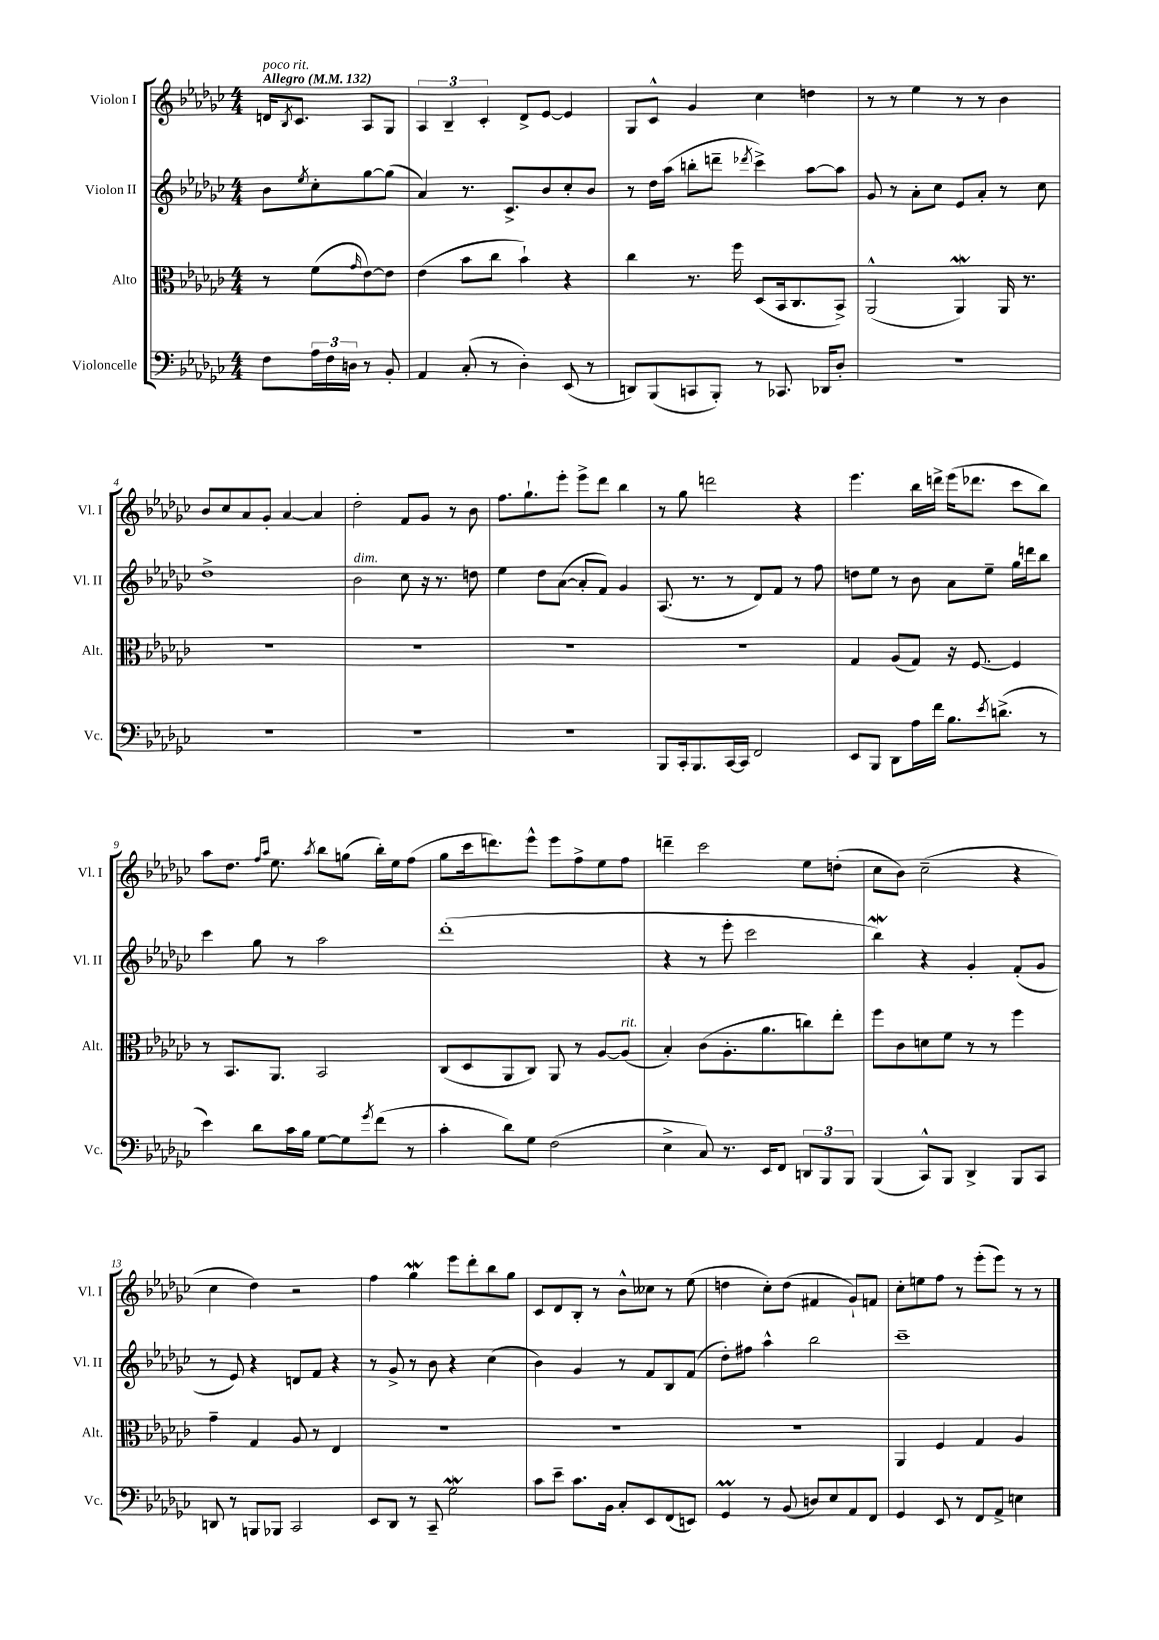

**kern	**kern	**kern	**kern
*part4	*part3	*part2	*part1
*staff4	*staff3	*staff2	*staff1
*I"Violoncelle	*I"Alto	*I"Violon II	*I"Violon I
*I'Vc.	*I'Alt.	*I'Vl. II	*I'Vl. I
*clefF4	*clefC3	*clefG2	*clefG2
*k[b-e-a-d-g-c-]	*k[b-e-a-d-g-c-]	*k[b-e-a-d-g-c-]	*k[b-e-a-d-g-c-]
*M4/4	*M4/4	*M4/4	*M4/4
*MM132	*MM132	*MM132	*MM132
=	=	=	=
!	!	!	!LO:TX:a:B:t=Allegro
!	!	!	!LO:TX:a:i:t=poco rit.
8F\L	8r	8b-\L	16dn/KL
.	.	.	8qB-/
.	.	.	8.c-/J
.	.	8qee-/	.
24A-\L	(8f\L	8cc-'\	.
24F\	.	.	.
24Dn\JJ	.	.	.
.	16qqg-/	.	.
8r	[8e-\)	[8gg-\	8A-/L
8BB-'/	8e-\J]	(8gg-\J]	8G-/J
=1	=1	=1	=1
4AA-/	(4e-\	4a-/)	6A-/
.	.	.	6B-~/
(8C-'/	8b-\L	8.r	.
.	.	.	6c-'/
8r	8cc-\J	.	.
.	.	8.c-^/L	.
4D-'\)	4b-`\)	.	8d-^/L
.	.	8b-/	[8e-/J
(8EE-/	4r	8cc-'/	4e-/]
8r	.	8b-/J	.
=2	=2	=2	=2
8DDn/L)	4cc-\	8r	8G-/L
(8BBB-/	.	16dd-\LL	8c-^^/J
.	.	(16aa-\JJ	.
8CCn/	8.r	8bbn'\L	4g-/
8BBB-'/J)	.	8dddn~\J	.
.	16ff\	.	.
.	.	8qddd-X/	.
8r	(8D-/L	4ccc-^\)	4cc-\
8.CC-X/	16BB-/k	.	.
.	8.C-/	.	.
.	.	[8aa-\L	4ddn\
16DD-X/KL	.	.	.
8D-'/J	8BB-^/J)	8aa-\J]	.
=3	=3	=3	=3
1r	(2AA-^^/	8g-/	8r
.	.	8r	8r
.	.	8a-'\L	4ee-\
.	.	8cc-\J	.
.	4AA-W/)	8e-/L	8r
.	.	8a-'/J	8r
.	16AA-/	8r	4b-\
.	8.r	.	.
.	.	8cc-\	.
!!LO:LB:g=z
=4	=4	=4	=4
1r	1r	1dd-^	8b-/L
.	.	.	8cc-/
.	.	.	8a-/
.	.	.	8g-'/J
.	.	.	[4a-/
.	.	.	4a-/]
=5	=5	=5	=5
!	!	!LO:TX:a:i:t=dim.	!
1r	1r	2b-\	2dd-'\
.	.	8cc-\	8f/L
.	.	16r	8g-/J
.	.	8.r	.
.	.	.	8r
.	.	8ddn\	8b-\
=6	=6	=6	=6
1r	1r	4ee-\	8.ff\L
.	.	.	8.gg-`\
.	.	8dd-\L	.
.	.	([8a-\J	8eee-'\J
.	.	8a-'/L]	8eee-^\L
.	.	8f/J)	8ddd-\J
.	.	4g-/	4bb-\
=7	=7	=7	=7
8BBB-/L	1r	(8.A-/	8r
16CC-'/k	.	.	8gg-\
8.BBB-/	.	8.r	.
.	.	.	2dddn\
[16CC-/L	.	8r	.
16CC-/JJ]	.	.	.
2FF/	.	8d-/L)	.
.	.	8f/J	.
.	.	8r	4r
.	.	8ff\	.
=8	=8	=8	=8
8EE-/L	4G-/	8ddn\L	4.eee-\
8BBB-/J	.	8ee-\J	.
8DD-\L	(8A-/L	8r	.
16A-\L	8G-/J)	8b-\	16bb-\LL
16f\JJ	.	.	16dddn^\JJ
8.B-\L	16r	8a-\L	(16eee-\KL
.	[8.F/	.	8.ddd-X\J
.	.	8ee-~\J	.
8qe-/	.	.	.
(8.dn^\J	.	.	.
.	4F/]	16gg-\LL	8ccc-\L
.	.	16dddn\J	.
8r	.	8bb-\J	8bb-\J)
!!LO:LB:g=z
=9	=9	=9	=9
4e-\)	8r	4ccc-\	8aa-\L
.	8.BB-/L	.	8.dd-\J
8d-\L	.	8gg-\	.
.	.	.	16qqff/LL
.	.	.	16qqaa-/JJ
.	8.AA-/J	.	8.ee-\
16c-\L	.	8r	.
16B-\JJ	.	.	.
.	.	.	8qaa-/
[8G-\L	2BB-/	2aa-\	8bb-\L
8G-\]	.	.	(8ggn\J
8qg-/	.	.	.
(8f\J	.	.	16bb-'\LL)
.	.	.	16ee-\J
8r	.	.	(8ff\J
=10	=10	=10	=10
4c-'\	(8C-/L	(1ddd-'	8gg-\L
.	8D-/	.	16ccc-\k
.	.	.	8.dddn\)
8d-\L)	8AA-/	.	.
8G-\J	8C-/J)	.	8eee-^^\J
(2F\	8AA-/	.	8eee-\L
.	8r	.	8ff^\
.	[8A-/L	.	8ee-\
!	!LO:TX:a:i:t=rit.	!	!
.	(8A-/J]	.	8ff\J
=11	=11	=11	=11
4E-^\	4B-'/)	4r	4dddn~\
8C-/)	(8c-\L	8r	2ccc-\
8.r	8.A-'\	8eee-'\	.
.	.	2ccc-\	.
16EE-/KL	8.a-\	.	.
8FF/J	.	.	.
12DDn/L	8ccn\)	.	8ee-\L
12BBB-/	.	.	.
.	8ee-'\J	.	(8ddn'\J
12BBB-/J	.	.	.
=12	=12	=12	=12
(4BBB-/	8ff\L	4bb-W\)	8cc-\L
.	8c-\	.	8b-\J)
8CC-^^/L)	8dn\	4r	(2cc-~\
8BBB-/J	8f\J	.	.
4DD-^/	8r	4g-'/	.
.	8r	.	.
8BBB-/L	4ff\	(8f'/L	4r
8CC-/J	.	8g-/J	.
!!LO:LB:g=z
=13	=13	=13	=13
8DDn/	4g-~\	8r	4cc-\
8r	.	8e-/)	.
8BBBn/L	4G-/	4r	4dd-\)
8BBB-X/J	.	.	.
2CC-/	8A-/	8dn/L	2r
.	8r	8f/J	.
.	4E-/	4r	.
=14	=14	=14	=14
8EE-/L	1r	8r	4ff\
8DD-/J	.	8g-^/	.
8r	.	8r	4gg-w\
8CC-~/	.	8b-\	.
2G-w\	.	4r	8eee-\L
.	.	.	8ddd-'\
.	.	(4cc-\	8bb-\
.	.	.	8gg-\J
=15	=15	=15	=15
8c-\L	1r	4b-\)	8c-/L
8e-~\J	.	.	8d-/
8.c-\L	.	4g-/	8B-'/J
.	.	.	8r
16BB-\Jk	.	.	.
8C-'/L	.	8r	8b-^^\L
8EE-/	.	8f/L	8cc--X\J
(8FF/	.	8B-/	8r
8EEn/J)	.	(8f/J	(8ee-\
=16	=16	=16	=16
4GG-M/	1r	8dd-'\L)	4ddn\
.	.	8ff#X\J	.
8r	.	4aa-^^\	8cc-'\L)
(8BB-/	.	.	(8dd\J
8Dn/L)	.	2bb-\	4f#X/
8E-/	.	.	.
8AA-/	.	.	8g-`/L)
8FF/J	.	.	8fn/J
=17	=17	=17	=17
4GG-/	4AA-/	1ccc-~	8cc-'\L
.	.	.	8een\
8EE-/	4F/	.	8ff\J
8r	.	.	8r
8FF/L	4G-/	.	(8eee-'\L
8AA-^/J	.	.	8eee-\J)
4En\	4A-/	.	8r
.	.	.	8r
==	==	==	==
*-	*-	*-	*-
